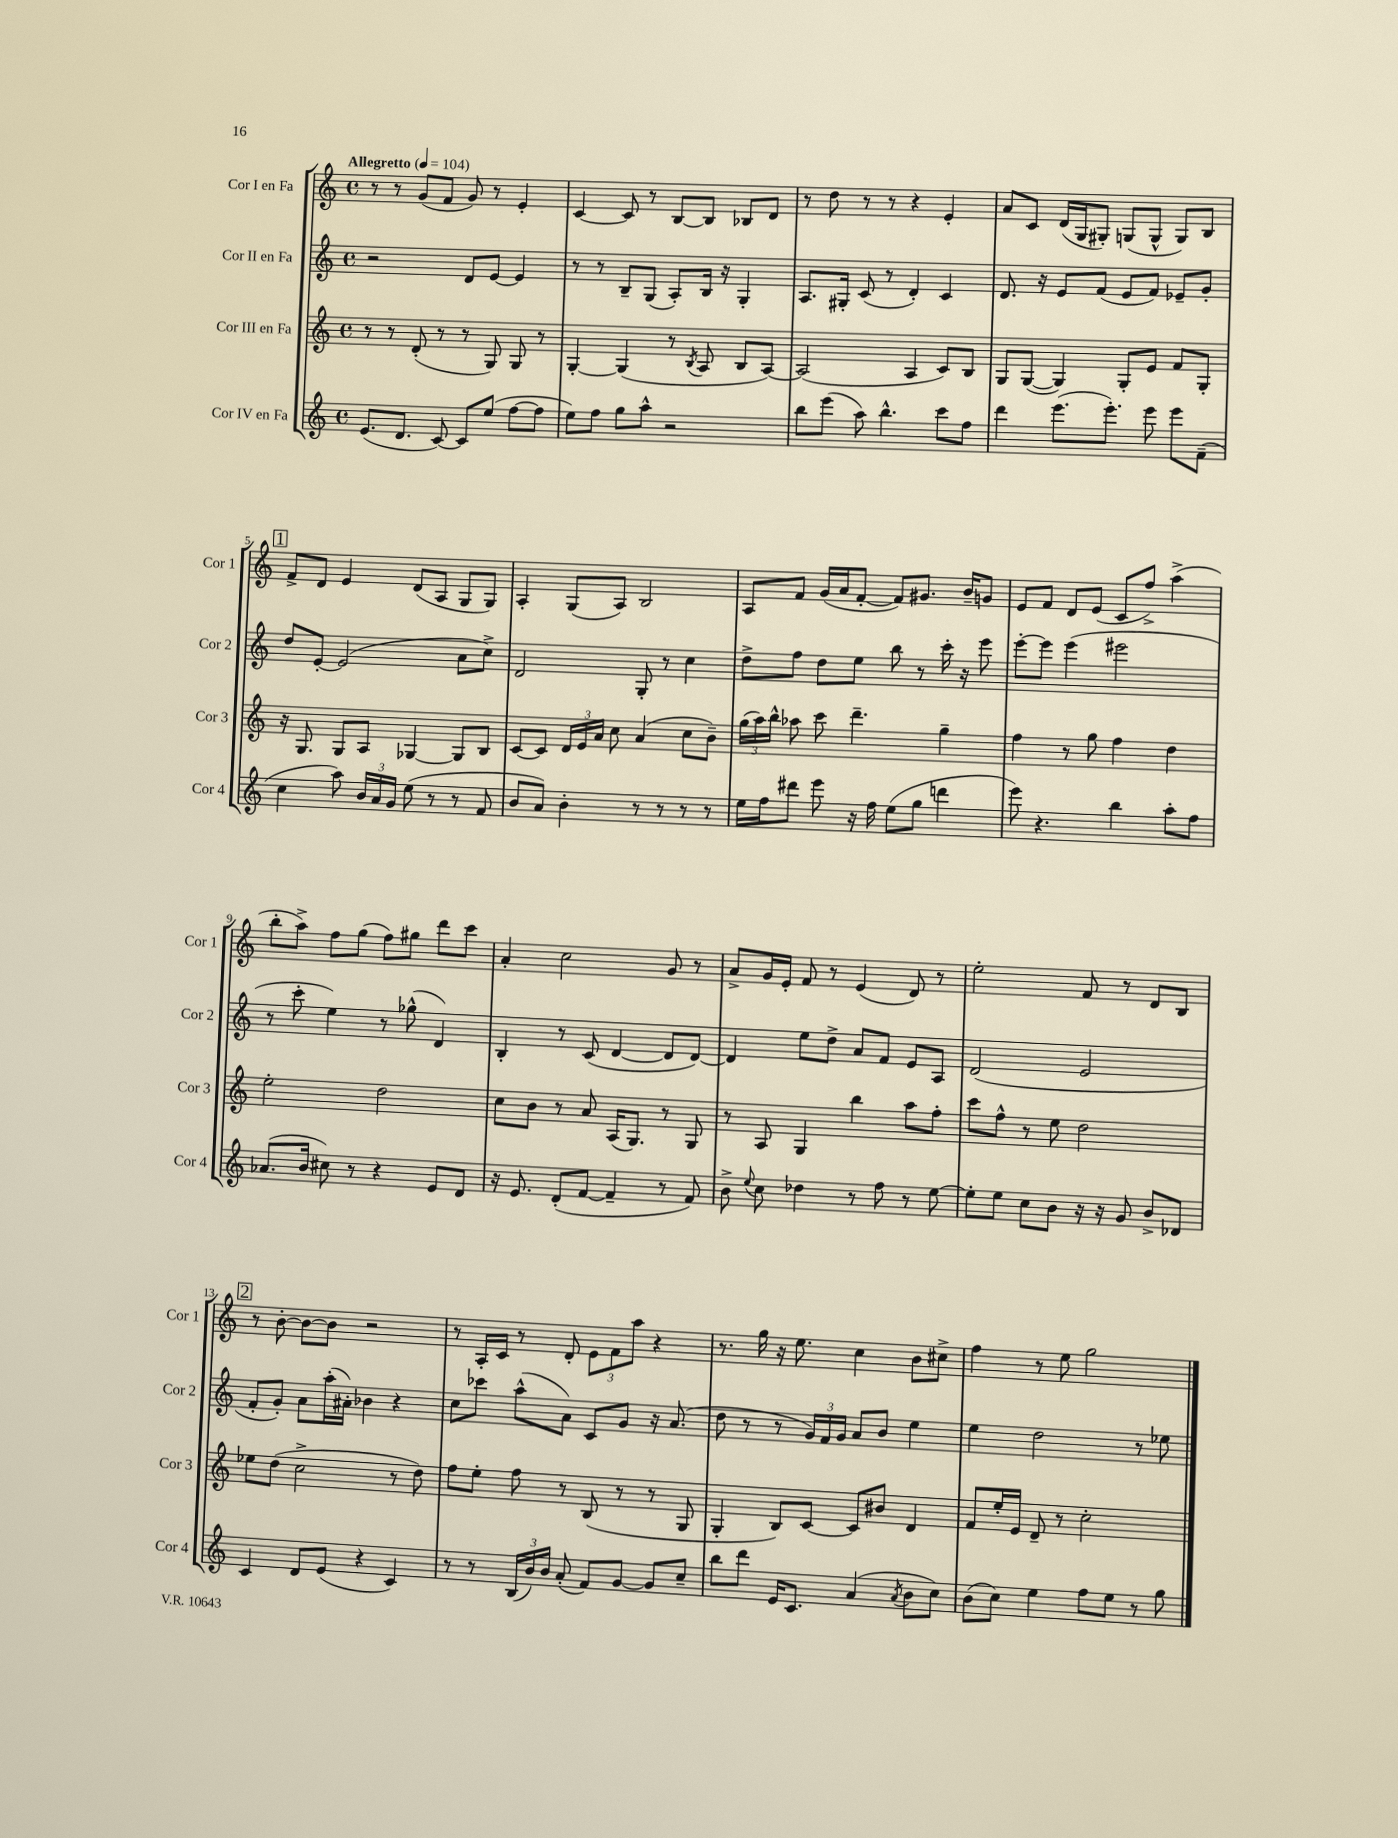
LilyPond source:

<<
\new StaffGroup <<
\new Staff = "s0" \with { instrumentName = "Cor I en Fa" shortInstrumentName = "Cor 1" } {
    \clef treble \key c \major \defaultTimeSignature \time 4/4 \tempo "Allegretto" 4 = 104
    \autoBeamOff r8 r8 g'8[( f'8] g'8) r8 e'4-. |
    c'4~ c'8 r8 b8[~ b8] bes8[ d'8] |
    r8 d''8 r8 r8 r4 e'4-. |
    a'8[ c'8] d'16[( g16 gis8]-.) g8[( g8]-^ g8[) b8] |
    \mark \markup { \box "1" } f'8[-> d'8] e'4 d'8[( a8] g8[ g8]) |
    a4-. g8[( a8]) b2 |
    a8[ f'8] g'16[( a'16 f'8]~-. f'8[) gis'8.] b'16[-- g'8] |
    e'8[ f'8] d'8[ e'8]( c'8[ f''8]->) a''4->( |
    b''8[-. a''8]->) f''8[ g''8]( f''8[) gis''8] d'''8[ c'''8] |
    a'4-. c''2 g'8 r8 |
    a'8[-> g'16 e'16]-. f'8 r8 e'4( d'8) r8 |
    e''2-. f'8 r8 d'8[ b8] |
    \mark \markup { \box "2" } r8 b'8~-. b'8[~ b'8] r2 |
    r8 a16[-. c'16] r8 d'8-. \tuplet 3/2 { e'8[ f'8 a''8] } r4 |
    r8. g''16 r16 e''8. c''4 b'8[ cis''8]-> |
    f''4 r8 e''8 g''2 \bar "|." |
}
\new Staff = "s1" \with { instrumentName = "Cor II en Fa" shortInstrumentName = "Cor 2" } {
    \clef treble \key c \major \defaultTimeSignature \time 4/4
    \autoBeamOff r2 d'8[ e'8]~ e'4 |
    r8 r8 b8[-- g8]( a8[-.) b16] r16 g4-. |
    a8.[ gis16]-. c'8( r8 d'4-.) c'4 |
    d'8. r16 e'8[ f'8]( e'8[ f'8]) ees'8[-- g'8]-. |
    \mark \markup { \box "1" } d''8[ e'8]~-. e'2( a'8[ c''8]->) |
    d'2 g8-. r8 c''4 |
    d''8[-> f''8] d''8[ e''8] b''8 r8 c'''16-. r16 e'''8 |
    e'''8[~-. e'''8] e'''4( eis'''2 |
    r8 c'''8-. e''4) r8 ges''8-^( d'4) |
    b4-. r8 c'8( d'4~ d'8[ d'8]~) |
    d'4 e''8[ d''8]-> a'8[ f'8] e'8[ a8] |
    d'2( e'2 |
    \mark \markup { \box "2" } f'8[-. g'8]-.) a'8[ a''16-.( ais'16]-.) bes'4 r4 |
    c''8[ ces'''8] a''8[-^( a'8]) c'8[ g'8] r16 a'8.( |
    d''8 r8 r8 \tuplet 3/2 { g'16[) f'16 g'16] } a'8[ b'8] e''4 |
    e''4 d''2 r8 ees''8 \bar "|." |
}
\new Staff = "s2" \with { instrumentName = "Cor III en Fa" shortInstrumentName = "Cor 3" } {
    \clef treble \key c \major \defaultTimeSignature \time 4/4
    \autoBeamOff r8 r8 d'8-.( r8 r8 g8) g8 r8 |
    g4~-. g4( r8 \acciaccatura { b8 } a8 b8[ a8]~) |
    a2( a4 c'8[) b8] |
    g8[ g8]~( g4) g8[-. e'8] f'8[ g8]-. |
    \mark \markup { \box "1" } r16 g8. g8[ a8] ges4~ ges8[ b8] |
    c'8[~ c'8] \tuplet 3/2 { d'16[ e'16 a'16] } c''8 a'4( c''8[ b'8]--) |
    \tuplet 3/2 { g''16[( a''16) b''16]-^ } aes''8 c'''8 d'''4.-- g''4-- |
    f''4 r8 g''8 f''4 d''4 |
    e''2-. d''2 |
    c''8[ b'8] r8 a'8 a16[( g8.]) r8 g8 |
    r8 a8 g4 b''4 a''8[ f''8]-. |
    c'''8[ f''8]-^ r8 e''8 d''2 |
    \mark \markup { \box "2" } ees''8[ d''8]( c''2-> r8 d''8) |
    f''8[ e''8]-. f''8 r8 b8( r8 r8 g8 |
    g4-. b8[) c'8]~ c'8[ bis'8] d'4 |
    f'8[ e''16-. e'16] d'8-- r8 c''2-. \bar "|." |
}
\new Staff = "s3" \with { instrumentName = "Cor IV en Fa" shortInstrumentName = "Cor 4" } {
    \clef treble \key c \major \defaultTimeSignature \time 4/4
    \autoBeamOff e'8.[( d'8.] c'8~) c'8[ e''8]( f''8[~ f''8] |
    e''8[) f''8] g''8[ a''8]-^ r2 |
    b''8[ e'''8]( a''8) b''4.-^ c'''8[ f''8] |
    d'''4 e'''8.[( e'''8.]-.) e'''8 e'''8[ f'8]--( |
    \mark \markup { \box "1" } c''4 a''8) \tuplet 3/2 { b'16[ a'16 g'16] } e''8( r8 r8 f'8 |
    b'8[ a'8]) b'4-. r8 r8 r8 r8 |
    e''16[ f''16 dis'''8] e'''8 r16 f''16 e''8[( g''8] d'''4 |
    e'''8) r4. b''4 a''8[-. f''8] |
    aes'8.[( b'16] cis''8) r8 r4 e'8[ d'8] |
    r16 e'8. d'8[-.( f'8]~ f'4-- r8 f'8) |
    b'8-> \appoggiatura { e''8 } c''8 des''4 r8 f''8 r8 e''8~ |
    e''8[-. e''8] c''8[ b'8] r16 r16 g'8 b'8[-> des'8] |
    \mark \markup { \box "2" } c'4 d'8[ e'8]( r4 c'4) |
    r8 r8 \tuplet 3/2 { b16[( b'16) b'16] } a'8-.( f'8[) g'8]~ g'8[ c''8]-- |
    b''8[ d'''8] e'16[ c'8.] a'4( \acciaccatura { a'8 } b'8[ c''8]) |
    b'8[( c''8]) e''4 f''8[ e''8] r8 g''8 \bar "|." |
}
>>
>>
